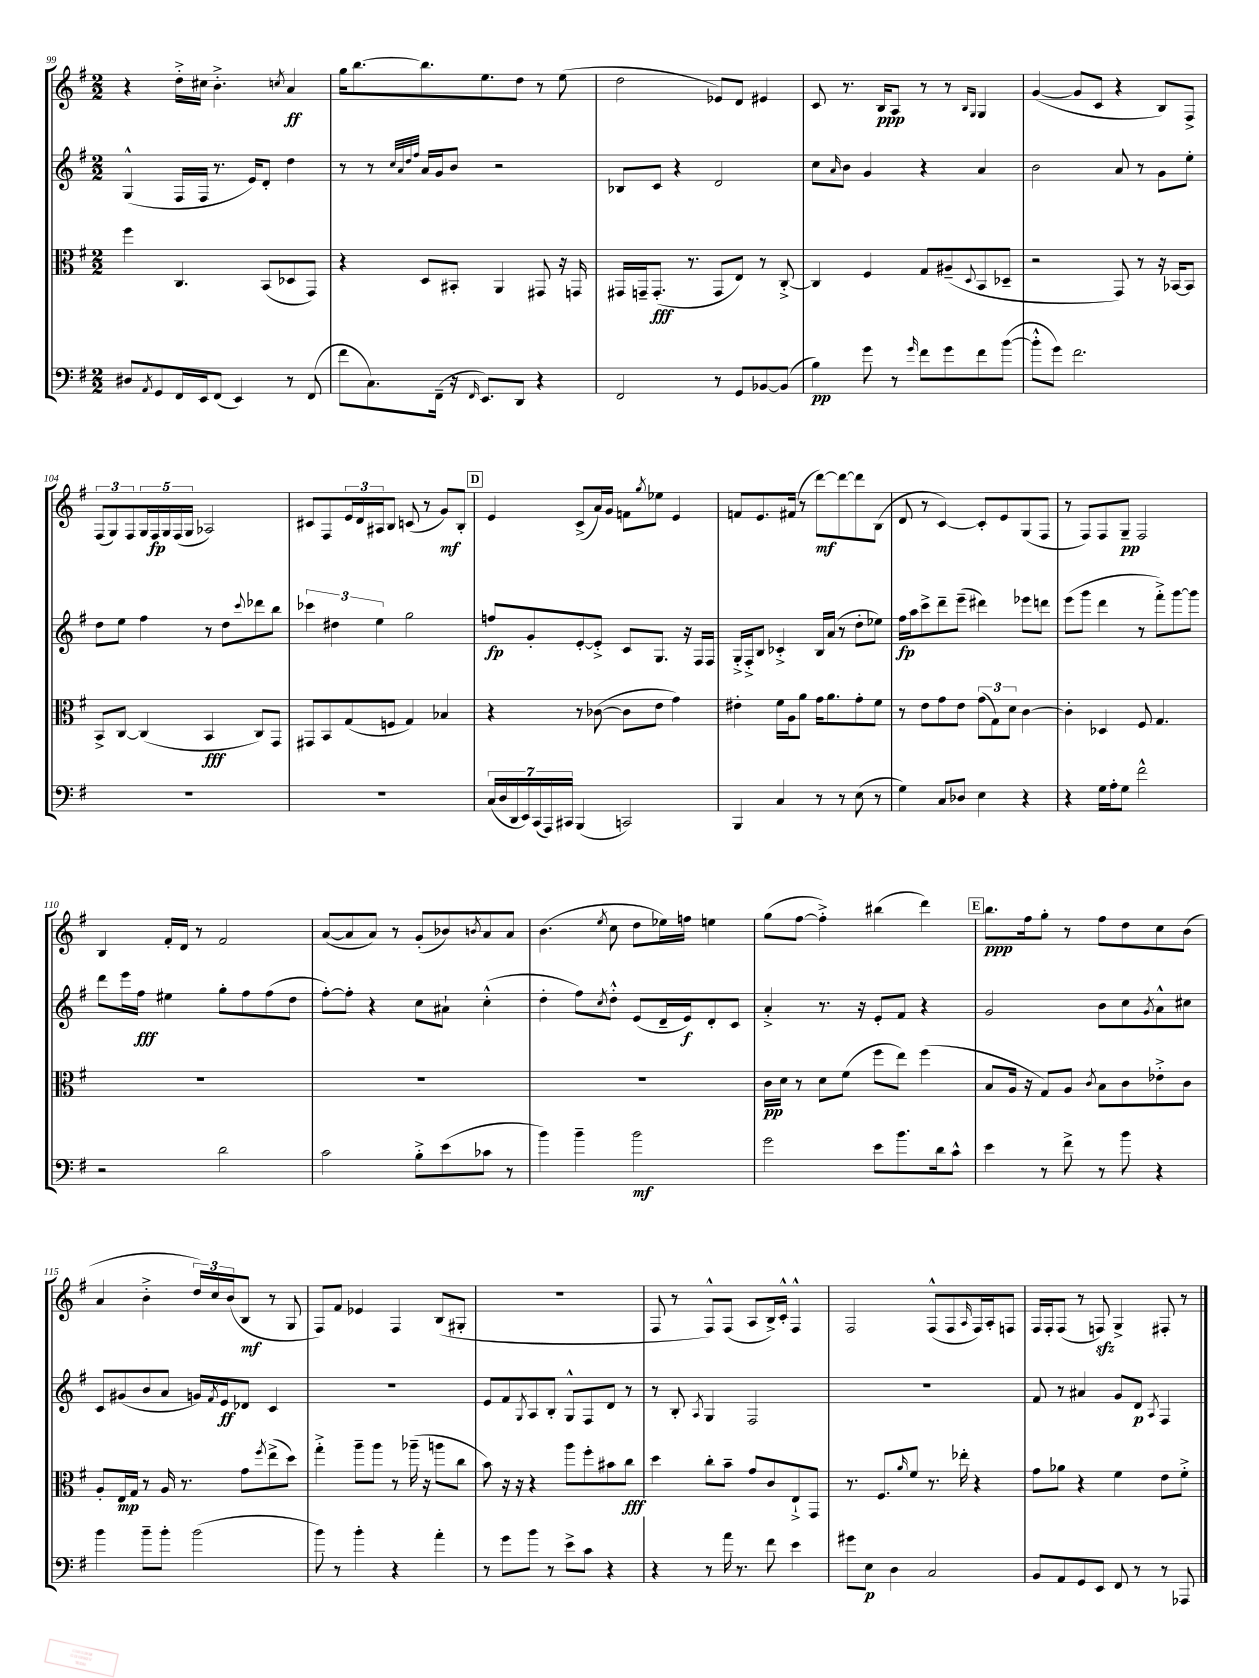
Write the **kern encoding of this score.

**kern	**dynam	**kern	**dynam	**kern	**dynam	**kern	**dynam
*part4	*part4	*part3	*part3	*part2	*part2	*part1	*part1
*staff4	*staff4	*staff3	*staff3	*staff2	*staff2	*staff1	*staff1
*clefF4	*	*clefC3	*	*clefG2	*	*clefG2	*
*k[f#]	*	*k[f#]	*	*k[f#]	*	*k[f#]	*
*M2/2	*	*M2/2	*	*M2/2	*	*M2/2	*
=99	=99	=99	=99	=99	=99	=99	=99
8D#X/L	.	4ff#\	.	(4G^^/	.	4r	.
8qAA/	.	.	.	.	.	.	.
8GG/	.	.	.	.	.	.	.
16FF#/L	.	4.C/	.	16F#/LL	.	16dd'^\LL	.
16EE/J	.	.	.	16F#/JJ	.	16cc#X\JJ	.
(8FF#/J	.	.	.	8.r	.	4.b'^\	.
4EE/)	.	.	.	.	.	.	.
.	.	.	.	16e/KL)	.	.	.
.	.	(8BB/L	.	8d'/J	.	.	.
.	.	.	.	.	.	8qccn/	.
8r	.	8D-X/	.	4dd\	.	4a/	ff
(8FF#/	.	8GG/J)	.	.	.	.	.
=100	=100	=100	=100	=100	=100	=100	=100
8f#\L	.	4r	.	8r	.	16gg\KL	.
.	.	.	.	.	.	[8.bb\	.
8.C\)	.	.	.	8r	.	.	.
.	.	.	.	32qqcc/LLL	.	.	.
.	.	.	.	32qqa/	.	.	.
.	.	.	.	32qqdd/	.	.	.
.	.	.	.	32qqff#/JJJ	.	.	.
.	.	8D/L	.	16a/LL	.	8.bb\]	.
(16FF#~\Jk	.	.	.	16g/J	.	.	.
16r	.	8BB#X'/J	.	8b/J	.	.	.
16qqFF#/	.	.	.	.	.	.	.
8.EE/L)	.	.	.	.	.	8.ee\	.
.	.	4AA/	.	2r	.	.	.
8DD/J	.	.	.	.	.	8dd\J	.
4r	.	8GG#X/	.	.	.	8r	.
.	.	16r	.	.	.	(8ee\	.
.	.	16GGn/	.	.	.	.	.
=101	=101	=101	=101	=101	=101	=101	=101
2FF#/	.	16GG#X/LL	.	8B-X/L	.	2dd\	.
.	.	16GGn~/J	.	.	.	.	.
.	.	(8.GG'/J	fff	8c/J	.	.	.
.	.	.	.	4r	.	.	.
.	.	8.r	.	.	.	.	.
8r	.	8GG/L	.	2d/	.	8e-X/L)	.
8GG/L	.	8E/J)	.	.	.	8d/J	.
[8BB-X/	.	8r	.	.	.	4e#X/	.
(8BB-/J]	.	[8C'^/	.	.	.	.	.
=102	=102	=102	=102	=102	=102	=102	=102
4B\)	pp	4C/]	.	8cc\L	.	8c/	.
.	.	.	.	16qqa/	.	.	.
.	.	.	.	8b\J	.	8.r	.
8g\	.	4F#/	.	4g/	.	.	.
.	.	.	.	.	.	16B/KL	ppp
8r	.	.	.	.	.	8A/J	.
16qqg/	.	.	.	.	.	.	.
8f#\L	.	8G/L	.	4r	.	8r	.
8g\	.	(8A#X~/	.	.	.	8r	.
.	.	.	.	.	.	16qqB/LL	.
.	.	8qqD/	.	.	.	16qqG/JJ	.
8f#\	.	8BB/	.	4a/	.	4G/	.
([8b\J	.	8D-X~/J	.	.	.	.	.
=103	=103	=103	=103	=103	=103	=103	=103
8b'^^\L]	.	2r	.	2b\	.	([4g/	.
8g\J)	.	.	.	.	.	.	.
2.f#\	.	.	.	.	.	8g/L]	.
.	.	.	.	.	.	8c/J	.
.	.	8GG/)	.	8a/	.	4r	.
.	.	8r	.	8r	.	.	.
.	.	16r	.	8g\L	.	8B/L)	.
.	.	[16BB-X/KL	.	.	.	.	.
.	.	8BB-/J]	.	8ee'\J	.	8F#^/J	.
!!LO:LB:g=z
=104	=104	=104	=104	=104	=104	=104	=104
1r	.	8BB^/L	.	8dd\L	.	(12F#/L	.
.	.	.	.	.	.	12G/)	.
.	.	[8C/J	.	8ee\J	.	.	.
.	.	.	.	.	.	12F#/	.
.	.	(4C/]	.	4ff#\	.	20G/L	.
.	.	.	.	.	.	20F#/	fp
.	.	.	.	.	.	20G/	.
.	.	.	.	.	.	(20F#/	.
.	.	.	.	.	.	20G/JJ	.
.	.	4BB/	fff	8r	.	2A-X/)	.
.	.	.	.	8dd\L	.	.	.
.	.	.	.	8qqccc/	.	.	.
.	.	8C/L)	.	8ddd-X\	.	.	.
.	.	8GG/J	.	8bb\J	.	.	.
=105	=105	=105	=105	=105	=105	=105	=105
1r	.	8GG#X/L	.	6ccc-X\	.	8c#X/L	.
.	.	8BB/	.	.	.	8F#/	.
.	.	.	.	6dd#X\	.	.	.
.	.	(8G/	.	.	.	24e/L	.
.	.	.	.	.	.	24d/	.
.	.	.	.	6ee\	.	24A#X/J	.
.	.	8Fn/J	.	.	.	8B/J	.
.	.	4G/)	.	2gg\	.	(8cn/	.
.	.	.	.	.	.	8r	.
.	.	4B-X/	.	.	.	8g/L)	mf
.	.	.	.	.	.	8B'/J	.
!!LO:REH:place=s1:t=D
=106	=106	=106	=106	=106	=106	=106	=106
(28C/LL	.	4r	.	8ffn/L	fp	4e/	.
28D/	.	.	.	.	.	.	.
28DD/	.	.	.	.	.	.	.
28EE/)	.	.	.	.	.	.	.
.	.	.	.	8g'/	.	.	.
(28CC/	.	.	.	.	.	.	.
28AAA/)	.	.	.	.	.	.	.
28CC#X/JJ	.	.	.	.	.	.	.
(4BBB/	.	8r	.	[8e'/	.	(8c^/L	.
.	.	([8c-X\	.	8e'^/J]	.	16a/L)	.
.	.	.	.	.	.	16g/JJ	.
2CCn/)	.	8c-\L]	.	8c/L	.	8fn\L	.
.	.	.	.	.	.	8qgg/	.
.	.	8e\J	.	8.G/J	.	8ee-X\J	.
.	.	4g\)	.	.	.	4e/	.
.	.	.	.	16r	.	.	.
.	.	.	.	16F#/LL	.	.	.
.	.	.	.	16F#/JJ	.	.	.
=107	=107	=107	=107	=107	=107	=107	=107
4BBB/	.	4e#X'\	.	16G'^/LL	.	8fn/L	.
.	.	.	.	16F#'^/J	.	.	.
.	.	.	.	8B/J	.	8.e/	.
4C/	.	16f#\LL	.	4c-X'^/	.	.	.
.	.	16A\J	.	.	.	(16f#X/Jk	.
.	.	8a\J	.	.	.	8r	.
8r	.	16g\KL	.	16B/LL	.	[8ddd\L)	mf
.	.	8.a\	.	(16a/JJ	.	.	.
8r	.	.	.	8r	.	8ddd\_	.
(8E\	.	8g'\	.	8dd'\L	.	8ddd\]	.
8r	.	8f#\J	.	8ee-X\J)	.	(8B\J	.
=108	=108	=108	=108	=108	=108	=108	=108
4G\)	.	8r	.	16ff#\LL	fp	8d/	.
.	.	.	.	16aa\J	.	.	.
.	.	8e\L	.	8ccc^\	.	8r	.
8C/L	.	8g\	.	8ddd~\	.	[4c/)	.
8D-X/J	.	8e\J	.	(8eee~\J	.	.	.
4E\	.	(12g\L	.	4ddd#X\)	.	8c'/L]	.
.	.	12G\)	.	.	.	.	.
.	.	.	.	.	.	8e/	.
.	.	12d\J	.	.	.	.	.
4r	.	[4c\	.	8eee-X\L	.	(8G/	.
.	.	.	.	8dddn\J	.	8F#/J	.
=109	=109	=109	=109	=109	=109	=109	=109
4r	.	4c'\]	.	(8eee\L	.	8r	.
.	.	.	.	8ggg\J	.	8F#/L)	.
16G\LL	.	4D-X/	.	4ddd\	.	8F#/	.
16A'\J	.	.	.	.	.	.	.
8G\J	.	.	.	.	.	8G~/J	pp
2f#^^\	.	8F#/	.	8r	.	2F#/	.
.	.	4.G/	.	8fff#'^\L)	.	.	.
.	.	.	.	[8ggg\	.	.	.
.	.	.	.	8ggg\J]	.	.	.
!!LO:LB:g=z
=110	=110	=110	=110	=110	=110	=110	=110
2r	.	1r	.	8ddd\L	.	4B/	.
.	.	.	.	16eee\L	.	.	.
.	.	.	.	16ff#\JJ	fff	.	.
.	.	.	.	4ee#X\	.	16f#'/LL	.
.	.	.	.	.	.	16d/JJ	.
.	.	.	.	.	.	8r	.
2d\	.	.	.	8gg'\L	.	2f#/	.
.	.	.	.	8ff#\	.	.	.
.	.	.	.	(8ff#\	.	.	.
.	.	.	.	8dd\J	.	.	.
=111	=111	=111	=111	=111	=111	=111	=111
2c\	.	1r	.	[8ff#'\L)	.	([8a/L	.
.	.	.	.	8ff#'\J]	.	8a/]	.
.	.	.	.	4r	.	8a/J)	.
.	.	.	.	.	.	8r	.
8B'^\L	.	.	.	8cc\L	.	(8g'/L	.
(8e\	.	.	.	8a#X`\J	.	8b-X/)	.
.	.	.	.	.	.	8qbn/	.
8c-X\J	.	.	.	(4cc'^^\	.	8a/	.
8r	.	.	.	.	.	8a/J	.
=112	=112	=112	=112	=112	=112	=112	=112
4b\)	.	1r	.	4dd'\	.	(4.b\	.
4b~\	.	.	.	8ff#\L)	.	.	.
.	.	.	.	8qcc/	.	8qee/	.
.	.	.	.	8dd'^^\J	.	8cc\	.
2b\	mf	.	.	(8e/L	.	8dd\L	.
.	.	.	.	16d~/L	.	16ee-X\L)	.
.	.	.	.	16e/J)	f	16ffn\JJ	.
.	.	.	.	8d'/	.	4een\	.
.	.	.	.	8c/J	.	.	.
=113	=113	=113	=113	=113	=113	=113	=113
2g\	.	16c\LL	pp	4a'^/	.	(8gg\L	.
.	.	16d\JJ	.	.	.	.	.
.	.	8r	.	.	.	[8ff#\J	.
.	.	8d\L	.	8.r	.	4ff#'^\])	.
.	.	(8f#\J	.	.	.	.	.
.	.	.	.	16r	.	.	.
8e\L	.	8ff#\L	.	8e'/L	.	(4bb#X\	.
8.b\	.	8ee\J)	.	8f#/J	.	.	.
.	.	(4ff#\	.	4r	.	4ddd\)	.
16d\k	.	.	.	.	.	.	.
8c^^\J	.	.	.	.	.	.	.
!!LO:REH:place=s1:t=E
=114	=114	=114	=114	=114	=114	=114	=114
4e\	.	8B/L	.	2g/	.	8.bb\L	ppp
.	.	16A/Jk	.	.	.	.	.
.	.	16r	.	.	.	16ff#\k	.
8r	.	8G/L)	.	.	.	8gg'\J	.
8f#^\	.	8A/J	.	.	.	8r	.
.	.	8qc/	.	.	.	.	.
8r	.	8B\L	.	8b\L	.	8ff#\L	.
8b\	.	8c\	.	8cc\	.	8dd\	.
.	.	.	.	8qg/	.	.	.
4r	.	8e-X'^\	.	8a^^\	.	8cc\	.
.	.	8c\J	.	8cc#X\J	.	(8b\J	.
!!LO:LB:g=z
=115	=115	=115	=115	=115	=115	=115	=115
4b\	.	8A'/L	.	8c/L	.	4a/	.
.	.	16E/L	mp	(8g#X/	.	.	.
.	.	16G/JJ	.	.	.	.	.
8b~\L	.	8r	.	8b/	.	4b'^\	.
8b'\J	.	16A/	.	8a/J	.	.	.
.	.	8.r	.	.	.	.	.
(2b\	.	.	.	16gn/LL)	.	24dd/LL)	.
.	.	.	.	.	.	24cc/	.
.	.	.	.	8qf#/	.	.	.
.	.	.	.	16e/J	ff	.	.
.	.	.	.	.	.	(24b/J	.
.	.	8g\L	.	8d-X/J	.	8B/J	mf
.	.	8qff#/	.	.	.	.	.
.	.	(8ee^\	.	4c/	.	8r	.
.	.	8dd\J)	.	.	.	8G/	.
=116	=116	=116	=116	=116	=116	=116	=116
8b\)	.	4gg'^\	.	1r	.	8F#/L)	.
8r	.	.	.	.	.	8f#/J	.
4b'\	.	8aa~\L	.	.	.	4e-X/	.
.	.	8aa\J	.	.	.	.	.
4r	.	8r	.	.	.	4F#/	.
.	.	(16aa-X~\	.	.	.	.	.
.	.	16r	.	.	.	.	.
4a'\	.	8aan\L	.	.	.	(8B/L	.
.	.	8cc\J	.	.	.	8G#X'/J	.
=117	=117	=117	=117	=117	=117	=117	=117
8r	.	8b\)	.	8e/L	.	1r	.
8g\L	.	16r	.	8f#/	.	.	.
.	.	16r	.	.	.	.	.
.	.	.	.	8qG/	.	.	.
8b\J	.	4r	.	8A/	.	.	.
8r	.	.	.	8B'/J	.	.	.
8e^\L	.	8aa\L	.	8G^^/L	.	.	.
8c\J	.	8ff#'\	.	8F#/	.	.	.
4r	.	8b#X\	.	8d/J	.	.	.
.	.	8cc\J	fff	8r	.	.	.
=118	=118	=118	=118	=118	=118	=118	=118
4r	.	4dd\	.	8r	.	8F#/	.
.	.	.	.	8B'/	.	8r	.
.	.	.	.	8qA/	.	.	.
8r	.	8cc'\L	.	4G/	.	8F#^^/L)	.
16a\	.	8b~\J	.	.	.	(8F#/J	.
8.r	.	.	.	.	.	.	.
.	.	8g/L	.	2F#/	.	8A/L	.
8f#\	.	8c/	.	.	.	16B^/L)	.
.	.	.	.	.	.	16c'^^/JJ	.
4e\	.	8E`^/	.	.	.	4F#^^/	.
.	.	8GG/J	.	.	.	.	.
=119	=119	=119	=119	=119	=119	=119	=119
8g#X\L	.	8.r	.	1r	.	2F#/	.
8E\J	p	.	.	.	.	.	.
.	.	8.F#/L	.	.	.	.	.
4D\	.	.	.	.	.	.	.
.	.	16qqa/	.	.	.	.	.
.	.	8f#/J	.	.	.	.	.
2C/	.	8.r	.	.	.	(8F#^^/L	.
.	.	.	.	.	.	8F#/	.
.	.	16ee-X'\	.	.	.	.	.
.	.	.	.	.	.	16qqA/	.
.	.	4r	.	.	.	16F#/L)	.
.	.	.	.	.	.	16A'/J	.
.	.	.	.	.	.	8Fn/J	.
=120	=120	=120	=120	=120	=120	=120	=120
8BB/L	.	8g\L	.	8f#/	.	16F#/LL	.
.	.	.	.	.	.	16F#'/J	.
8AA/	.	8a-X\J	.	8r	.	(8F#/J	.
8GG/	.	4r	.	4a#X/	.	8r	.
8EE/J	.	.	.	.	.	8Fnzz/)	.
8FF#/	.	4f#\	.	8g/L	.	4G^/	.
8r	.	.	.	8d/J	p	.	.
.	.	.	.	8qA/	.	.	.
8r	.	8e\L	.	4F#/	.	8F#X'/	.
8AAA-X/	.	8f#'^\J	.	.	.	8r	.
==	==	==	==	==	==	==	==
*-	*-	*-	*-	*-	*-	*-	*-
